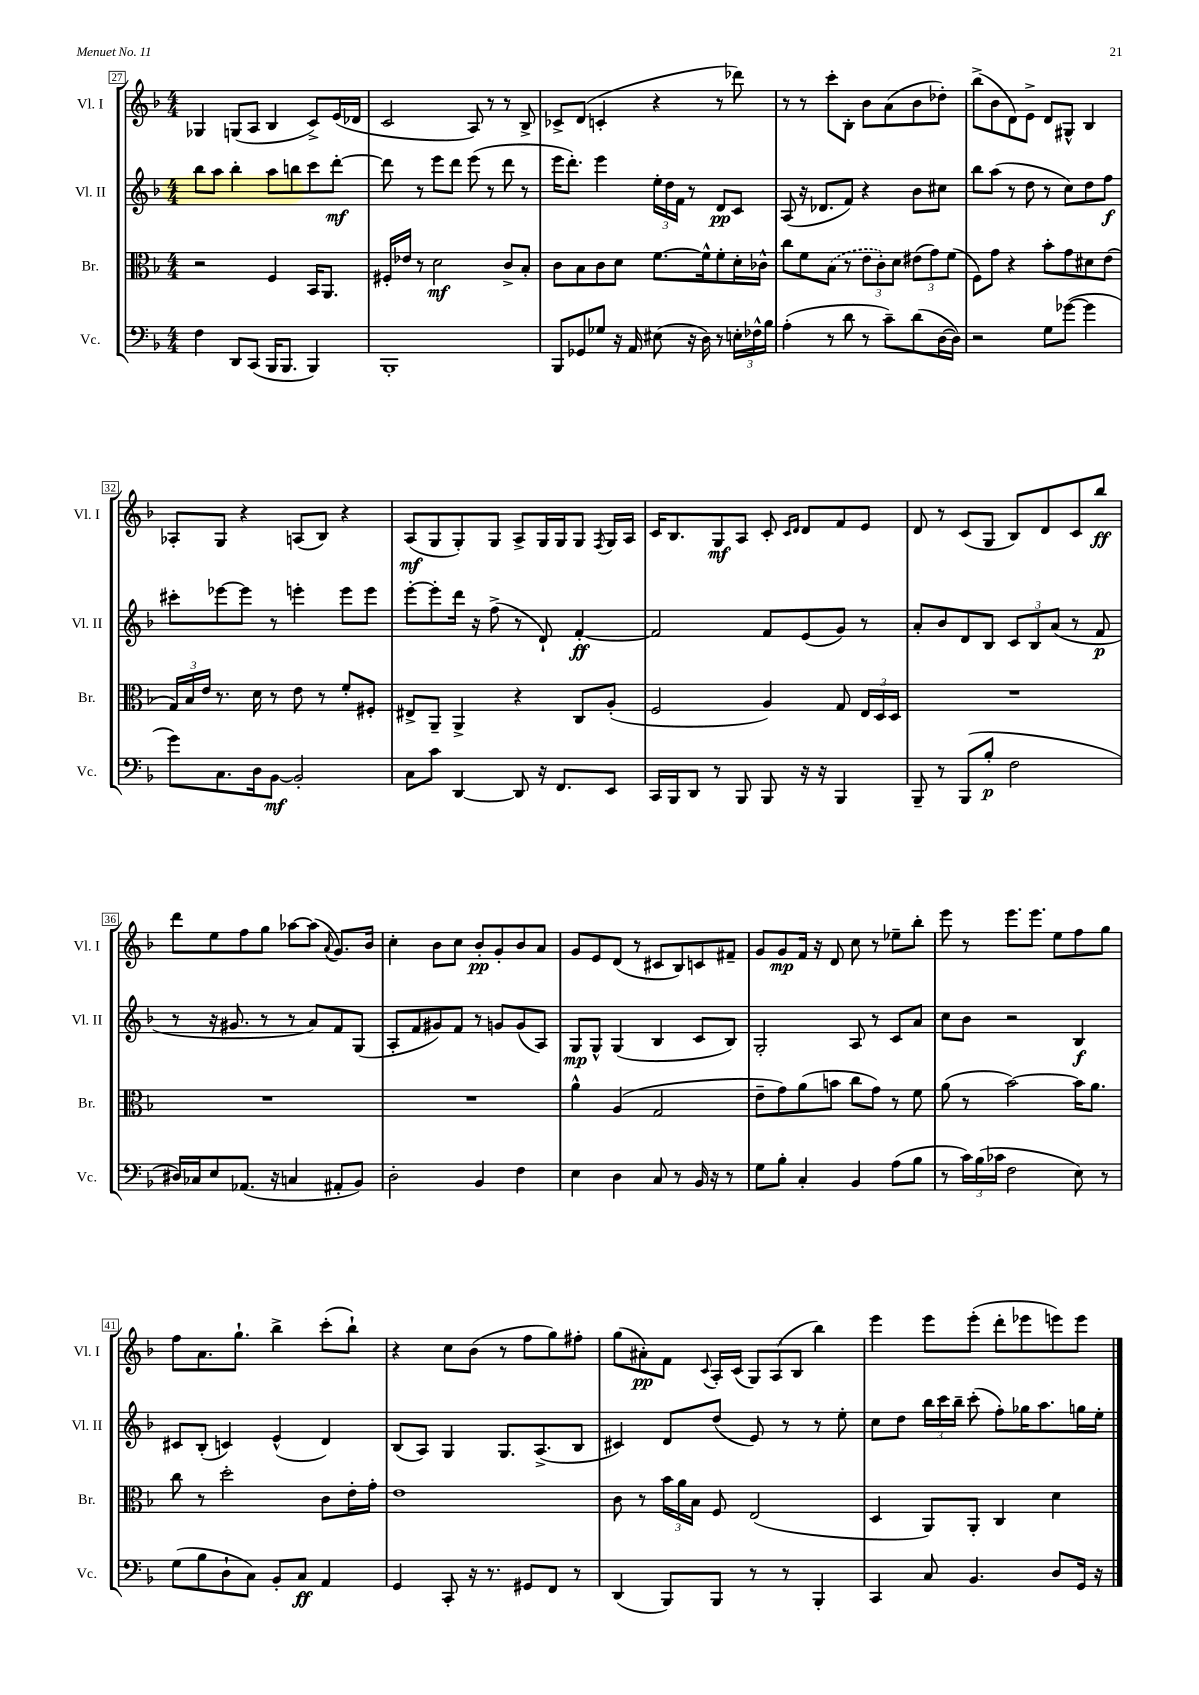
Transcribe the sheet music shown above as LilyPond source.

<<
\new StaffGroup <<
\new Staff = "s0" \with { instrumentName = "Vl. I" shortInstrumentName = "Vl. I" } {
    \clef treble \key f \major \numericTimeSignature \time 4/4
    \autoBeamOff ges4 g8[( a8] bes4 c'8[->) e'16( des'16] |
    c'2 a8) r8 r8 bes8-> |
    ces'8[-> d'8]( c'4-. r4 r8 des'''8) |
    r8 r8 c'''8[-. bes8]-. bes'8[ a'8( bes'8 des''8]-.) |
    bes''8[->( bes'8 d'8) e'8]-> d'8[ gis8]-^ bes4 |
    aes8[-. g8] r4 a8[( bes8]) r4 |
    a8[\mf( g8 g8-.) g8] a8[-> g16 g16 g8] \acciaccatura { f8 } g16[ a16] |
    c'16[ bes8. g8\mf a8] c'8-. \grace { c'16[ d'16] } d'8[ f'8 e'8] |
    d'8 r8 c'8[( g8] bes8[) d'8 c'8 bes''8]\ff |
    d'''8[ e''8 f''8 g''8] aes''8[~ aes''8]( \appoggiatura { a'8 } g'8.[) bes'16] |
    c''4-. bes'8[ c''8] bes'8[-.\pp g'8-. bes'8 a'8] |
    g'8[ e'8 d'8]( r8 cis'8[ bes8) c'8 fis'8]-- |
    g'8[ g'8\mp f'16] r16 d'8 c''8 r8 ees''8[-- bes''8]-. |
    e'''8 r8 e'''8.[ e'''8.] e''8[ f''8 g''8] |
    f''8[ a'8. g''8.]-! bes''4-> c'''8[-.( bes''8]-!) |
    r4 c''8[ bes'8]( r8 f''8[ g''8) fis''8]-. |
    g''8[( ais'8-.\pp) f'8] \appoggiatura { c'8 } a16[-. c'16]( \tuplet 3/2 { g8[) a8( bes8] } bes''4) |
    e'''4 e'''8[ e'''8]-.( d'''8[-. ees'''8 e'''8) e'''8] \bar "|." |
}
\new Staff = "s1" \with { instrumentName = "Vl. II" shortInstrumentName = "Vl. II" } {
    \clef treble \key f \major \numericTimeSignature \time 4/4
    \autoBeamOff bes''8[ a''8] bes''4-. a''8[ b''8 c'''8 d'''8]~-.\mf |
    d'''8 r8 e'''8[ d'''8] e'''8( r8 d'''8 r8 |
    e'''16[ d'''8.]-.) e'''4 \tuplet 3/2 { e''16[-. d''16 f'16] } r8 d'8[\pp c'8] |
    a8( r16 des'8.[ f'8]) r4 bes'8[ cis''8] |
    bes''8[ a''8]( r8 d''8 r8 c''8[) d''8 f''8]\f |
    cis'''8[-. ees'''8~ ees'''8] r8 e'''4-. e'''8[ e'''8] |
    e'''8[~-. e'''8-. d'''16] r16 f''8->( r8 d'8-!) f'4~-.\ff |
    f'2 f'8[ e'8( g'8]) r8 |
    a'8[-. bes'8 d'8 bes8] \tuplet 3/2 { c'8[ bes8 a'8]( } r8 f'8\p |
    r8 r16 gis'8. r8 r8 a'8[) f'8 g8]( |
    a8[-. f'8 gis'8) f'8] r8 g'8[ g'8( a8]) |
    g8[\mp g8]-^ g4( bes4 c'8[ bes8]) |
    g2-. a8 r8 c'8[ a'8] |
    c''8[ bes'8] r2 bes4\f |
    cis'8[ bes8]-.( c'4) e'4-^( d'4) |
    bes8[( a8]) g4 g8.[ a8.->( bes8] |
    cis'4) d'8[ d''8]( e'8) r8 r8 e''8-. |
    c''8[ d''8] \tuplet 3/2 { bes''16[ c'''16 bes''16]-- } c'''8-.( f''8[-.) ges''16 a''8. g''16 e''16]-. \bar "|." |
}
\new Staff = "s2" \with { instrumentName = "Br." shortInstrumentName = "Br." } {
    \clef alto \key f \major \numericTimeSignature \time 4/4
    \autoBeamOff r2 f4 bes,16[ a,8.] |
    fis16[-. ees'16] r8 d'2\mf c'8[-> bes8]-. |
    c'8[ bes8 c'8 d'8] f'8.[~ f'16-^ f'8-. d'16-. ces'16]-^ |
    c''8[ f'8 \once \slurDashed bes8]( r8 \tuplet 3/2 { e'8[ c'8-.) d'8] } \tuplet 3/2 { eis'8[( g'8) f'8]( } |
    f8[) g'8] r4 bes'8[-. g'8 dis'8 e'8]( |
    \tuplet 3/2 { g16[) bes16 e'16] } r8. d'16 r8 e'8 r8 f'8[-. fis8]-. |
    eis8[-> a,8]-- a,4-> r4 c8[ a8]-.( |
    f2 a4) g8 \tuplet 3/2 { e16[ d16 d16] } |
    R1 |
    R1 |
    R1 |
    a'4-^ a4( g2 |
    e'8[-- g'8) a'8( b'8] c''8[ g'8]) r8 f'8 |
    a'8( r8 bes'2~) bes'16[ a'8.] |
    c''8 r8 d''2-. c'8[ e'16-. g'16]-. |
    e'1 |
    c'8 r8 \tuplet 3/2 { bes'16[ a'16 bes16] } f8 e2( |
    d4 a,8[) a,8]-. c4 d'4 \bar "|." |
}
\new Staff = "s3" \with { instrumentName = "Vc." shortInstrumentName = "Vc." } {
    \clef bass \key f \major \numericTimeSignature \time 4/4
    \autoBeamOff f4 d,8[ c,8]( bes,,16[ bes,,8.] bes,,4) |
    bes,,1-. |
    bes,,8[ ges,8 ges8] r16 a,16 eis8( r16 d16) r8 \tuplet 3/2 { e16[-. fes16-^ bes16] } |
    a4-.( r8 d'8 r8 c'8[--) d'8( d16~ d16]) |
    r2 g8[ ges'8]~( ges'4 |
    g'8[) c8. d16 bes,8]~\mf bes,2-. |
    c8[ c'8] d,4~ d,8 r16 f,8.[ e,8] |
    c,16[ bes,,16 d,8] r8 bes,,8 bes,,8 r16 r16 bes,,4 |
    bes,,8-- r8 bes,,8[( bes8]-.\p f2 |
    dis16[) ces16 e8 aes,8.]( r16 c4 ais,8[-. bes,8]) |
    d2-. bes,4 f4 |
    e4 d4 c8 r8 bes,16 r16 r8 |
    g8[ bes8]-. c4-. bes,4 a8[( bes8] |
    r8 \tuplet 3/2 { c'16[) bes16( ces'16] } f2 e8) r8 |
    g8[( bes8 d8-! c8]) bes,8[-. c8]\ff a,4 |
    g,4 c,8-. r16 r8. gis,8[ f,8] r8 |
    d,4( bes,,8[) bes,,8] r8 r8 bes,,4-. |
    c,4 c8 bes,4. d8[ g,16] r16 \bar "|." |
}
>>
>>
\layout { \context { \Score currentBarNumber = #27 \override BarNumber.stencil = #(make-stencil-boxer 0.1 0.3 ly:text-interface::print) } }
